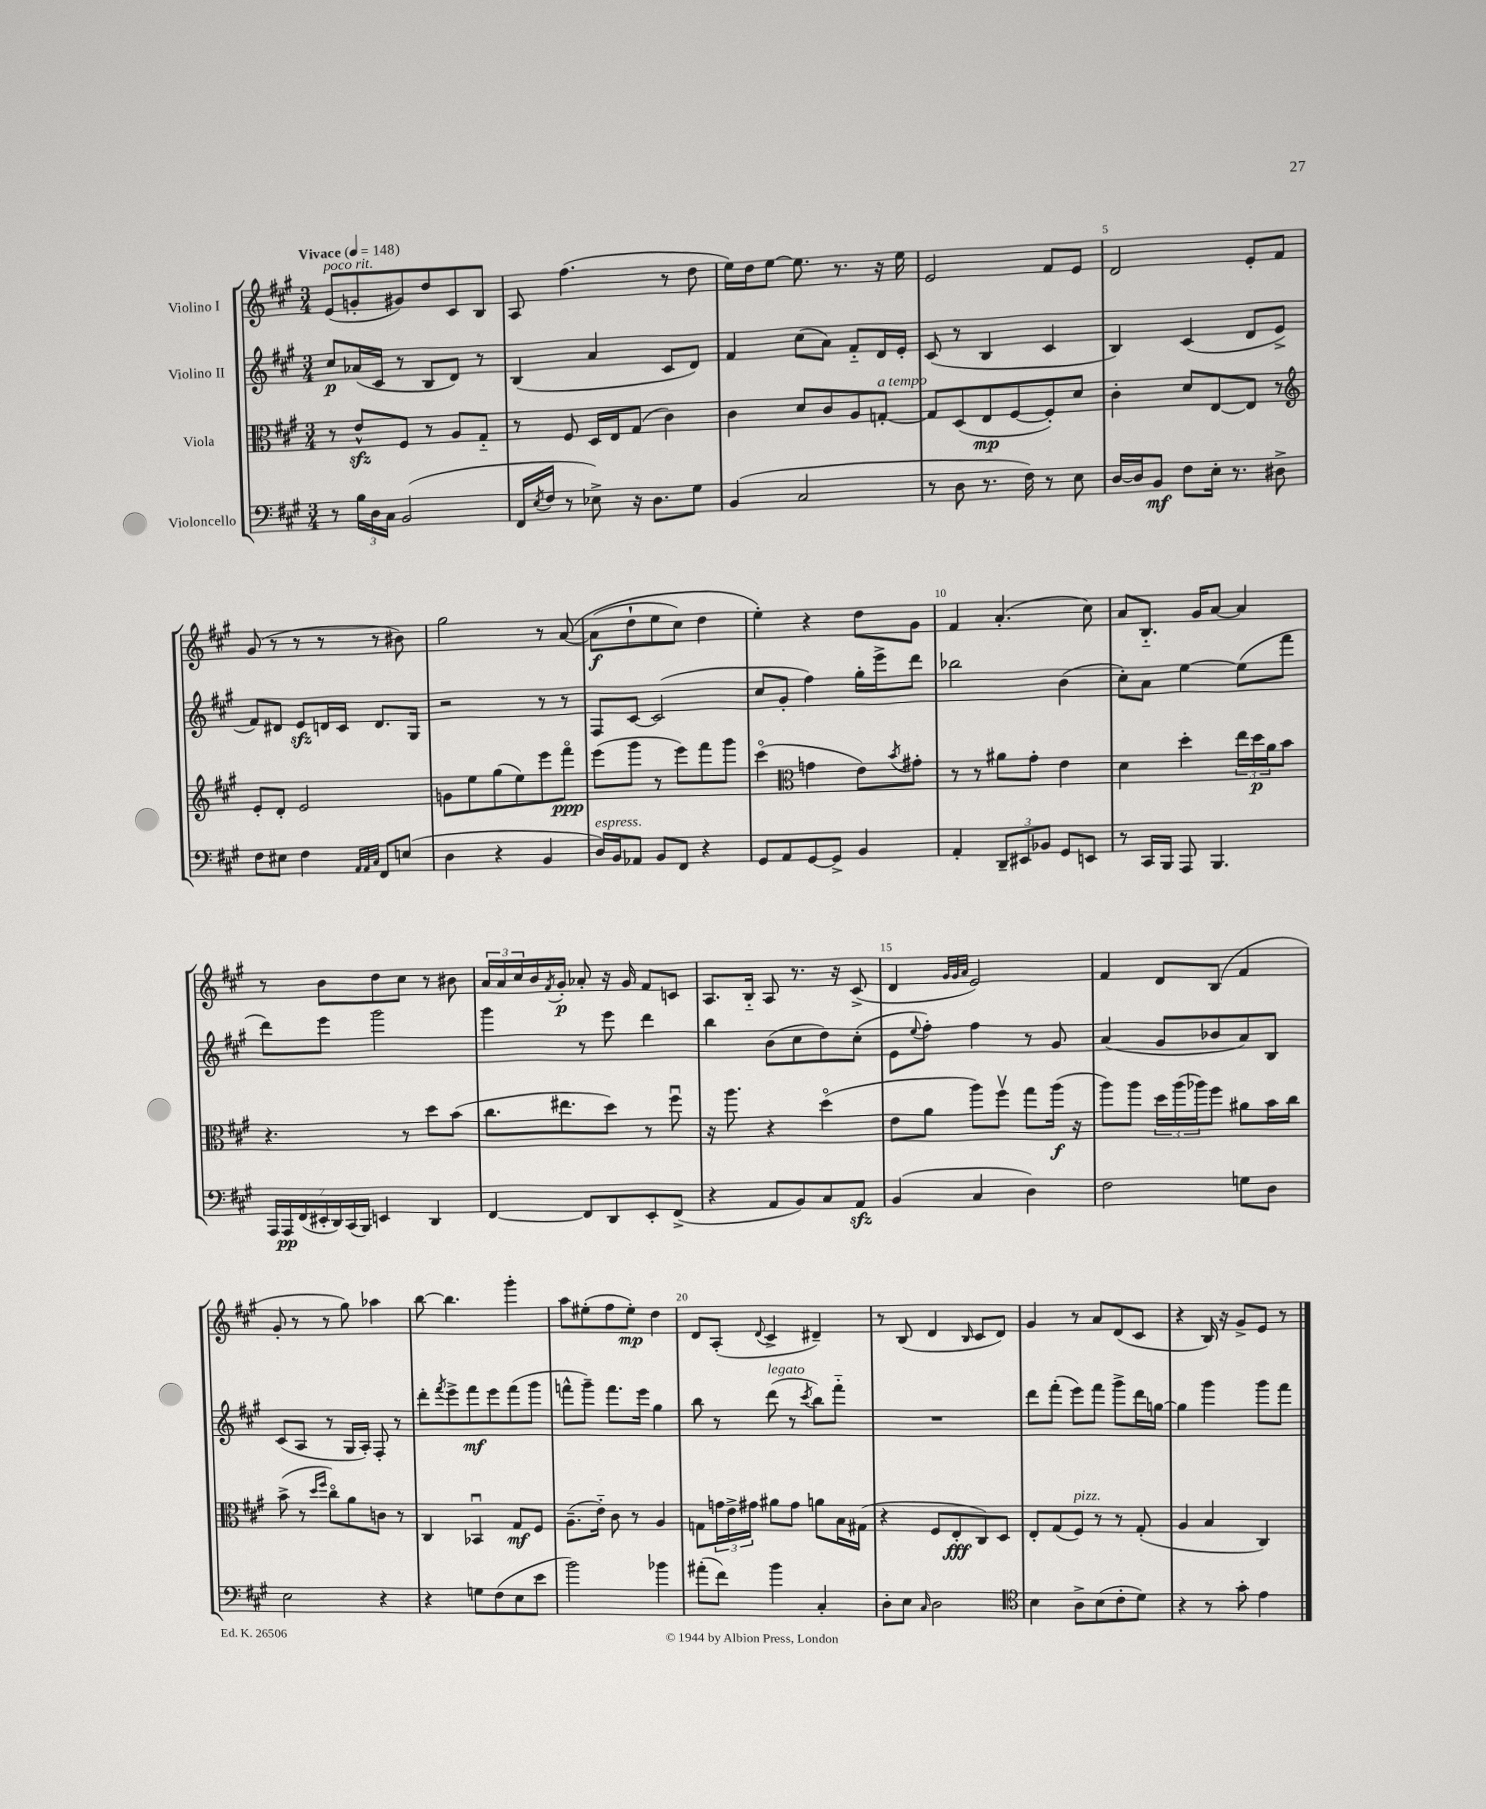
<<
\new StaffGroup <<
\new Staff = "s0" \with { instrumentName = "Violino I" } {
    \clef treble \key a \major \numericTimeSignature \time 3/4 \tempo "Vivace" 4 = 148
    e'8^\markup { \italic "poco rit." }( g'8-. gis'8) d''8 cis'8 b8 |
    a8 fis''4.( r8 d''8 |
    e''16) d''16 e''8~ e''8. r8. r16 e''16 |
    e'2 fis'8 e'8 |
    d'2 e'8-. fis'8 |
    gis'8( r8 r8 r8 r8 bis'8) |
    gis''2 r8 a'8~\( |
    a'8\f( d''8-! e''8 cis''8) d''4 |
    e''4-.\) r4 d''8 gis'8 |
    fis'4 a'4.-.( cis''8) |
    a'8 b8.-_ gis'16 a'8~ a'4 |
    r8 b'8 d''8 cis''8 r8 bis'8 |
    \tuplet 3/2 { a'16 a'16 cis''16 } b'16 \acciaccatura { fis'8 } gis'16-.\p aes'8-. r16 gis'16 fis'8 c'8 |
    a8. b16-_ a8 r8. r16 cis'8->( |
    d'4 \grace { gis'32 gis'32 a'32 } e'2) |
    fis'4 d'8 b8( fis'4 |
    gis'8-. r8 r8 gis''8) aes''4 |
    b''8~ b''4. gis'''4-. |
    a''8 eis''8-.( fis''8 eis''8-.\mp) d''4 |
    d'8 a8-.( \appoggiatura { d'8 } cis'4-> dis'4--) |
    r8 b8( d'4 \grace { b16 } cis'8 d'8) |
    gis'4 r8 a'8 d'8( cis'8 |
    r4 b16) r16 gis'8-> e'8 r8 \bar "|." |
}
\new Staff = "s1" \with { instrumentName = "Violino II" } {
    \clef treble \key a \major \numericTimeSignature \time 3/4
    cis''8\p aes'16( cis'16 r8 b8 d'8) r8 |
    b4( a'4 cis'8 d'8) |
    fis'4 cis''8( a'8) fis'8-_ d'16 e'16-. |
    cis'8( r8 b4 cis'4 |
    b4) cis'4( d'8 e'8-> |
    fis'8) dis'8 e'8\sfz d'16 cis'16 d'8. gis16 |
    r2 r8 r8 |
    fis8 cis'8~ cis'2( |
    cis''8 gis'8-. fis''4) gis''16-. e'''16-> d'''8 |
    bes''2 b'4( |
    cis''8-.) a'8 e''4~ e''8( fis'''8 |
    d'''8) e'''8 gis'''2 |
    gis'''4 r8 e'''8 d'''4 |
    b''4 b'8( cis''8 d''8) cis''8-.( |
    e'8 \appoggiatura { e''8 } fis''8-.) fis''4 r8 gis'8 |
    a'4( gis'8 bes'8 a'8) b8 |
    cis'8( a8 r8 gis16 a16-.) fis8-. r8 |
    d'''8-. \acciaccatura { fis'''8 } e'''8-> fis'''8\mf e'''8 fis'''8( gis'''8 |
    f'''8-^ gis'''8--) f'''8. e'''16 gis''4 |
    b''8 r8 d'''8^\markup { \italic "legato" }( r8 \acciaccatura { cis'''8 } b''8) fis'''8-_ |
    R2. |
    d'''8 fis'''8-.( e'''8) fis'''8 gis'''8-> d'''16 g''16~ |
    g''4 gis'''4 gis'''8 fis'''8 \bar "|." |
}
\new Staff = "s2" \with { instrumentName = "Viola" } {
    \clef alto \key a \major \numericTimeSignature \time 3/4
    r8 e'8-^\sfz fis8 r8 a8 gis8-_ |
    r8 fis8 d16 e16 gis8( cis'4) |
    cis'4 d'8 cis'8 a8 g8~-.^\markup { \italic "a tempo" } |
    g8 d8( e8\mp fis8~ fis8-.) d'8 |
    cis'4-. d'8 e8~ e8 r8 |
    \clef treble e'8-. d'8-. e'2 |
    g'8 e''8 gis''8( e''8) e'''8 fis'''8\flageolet\ppp |
    e'''8( gis'''8 r8 e'''8) fis'''8 gis'''8 |
    cis'''4\flageolet( \clef alto g'4 e'8) \acciaccatura { b'8 } gis'8-. |
    r8 r8 ais'8 gis'8-. e'4 |
    d'4 d''4-. \tuplet 3/2 { e''16 d''16\p a'16 } b'8 |
    r4. r8 d''8 b'8( |
    cis''8. eis''8. d''8) r8 fis''8\downbow |
    r16 a''8. r4 d''4\flageolet( |
    e'8 a'8 a''8) fis''8\upbow gis''8 a''16\f( r16 |
    a''8) a''8 \tuplet 3/2 { d''16 a''16( aes''16) } fis''8 ais'8 b'16 cis''16 |
    b'8->( r8 \grace { d''16 fis''16 } cis''8\flageolet) a'8 c'8 r8 |
    cis4 bes,4\downbow gis8\mf fis8 |
    a8.--( e'16-_) cis'8 r8 a4 |
    g8 \tuplet 3/2 { g'16 e'16-> gis'16 } ais'8 gis'8 a'8 b16 gis16( |
    r4 fis8 e8-.\fff cis8) d8 |
    e8-. gis8( fis8^\markup { \italic "pizz." }) r8 r8 gis8-.( |
    a4 b4 cis4) \bar "|." |
}
\new Staff = "s3" \with { instrumentName = "Violoncello" } {
    \clef bass \key a \major \numericTimeSignature \time 3/4
    r8 \tuplet 3/2 { b16 d16 cis16 } b,2( |
    fis,16 \acciaccatura { e8 } fis16 r8 ees8->) r16 d8. gis8 |
    b,4( cis2 |
    r8 d8 r8. fis16) r8 e8 |
    d16~ d16 b,8\mf fis8 e16-. r8. dis8-> |
    fis8 eis8 fis4 \grace { a,32 a,32 cis32 } fis,8 e8( |
    d4 r4 b,4 |
    d16^\markup { \italic "espress." }) b,16 aes,8 b,8 fis,8 r4 |
    gis,8 a,8 gis,8~ gis,8-> b,4 |
    a,4-. \tuplet 3/2 { d,8-- eis,8 bes,8 } gis,8 e,8 |
    r8 cis,16 b,,16 a,,8 b,,4. |
    \tuplet 7/4 { a,,16 a,,16\pp fis,16( eis,16-. d,16) cis,16( b,,16) } e,4 d,4 |
    fis,4~ fis,8 d,8 e,8-. fis,8->( |
    r4 a,8 b,8) cis8 a,8\sfz |
    b,4( cis4 d4) |
    fis2 g8 d8 |
    e2 r4 |
    r4 g8 fis8( e8 e'8 |
    b'2) bes'4 |
    ais'8-.( fis'8) b'4 cis4-. |
    d8-. e8 \grace { cis16 } d2 |
    \clef tenor b4 a8-> b8( cis'8-. d'8) |
    r4 r8 gis'8-. e'4 \bar "|." |
}
>>
>>
\layout { \context { \Score \override BarNumber.break-visibility = ##(#f #t #t) barNumberVisibility = #(every-nth-bar-number-visible 5) } }
